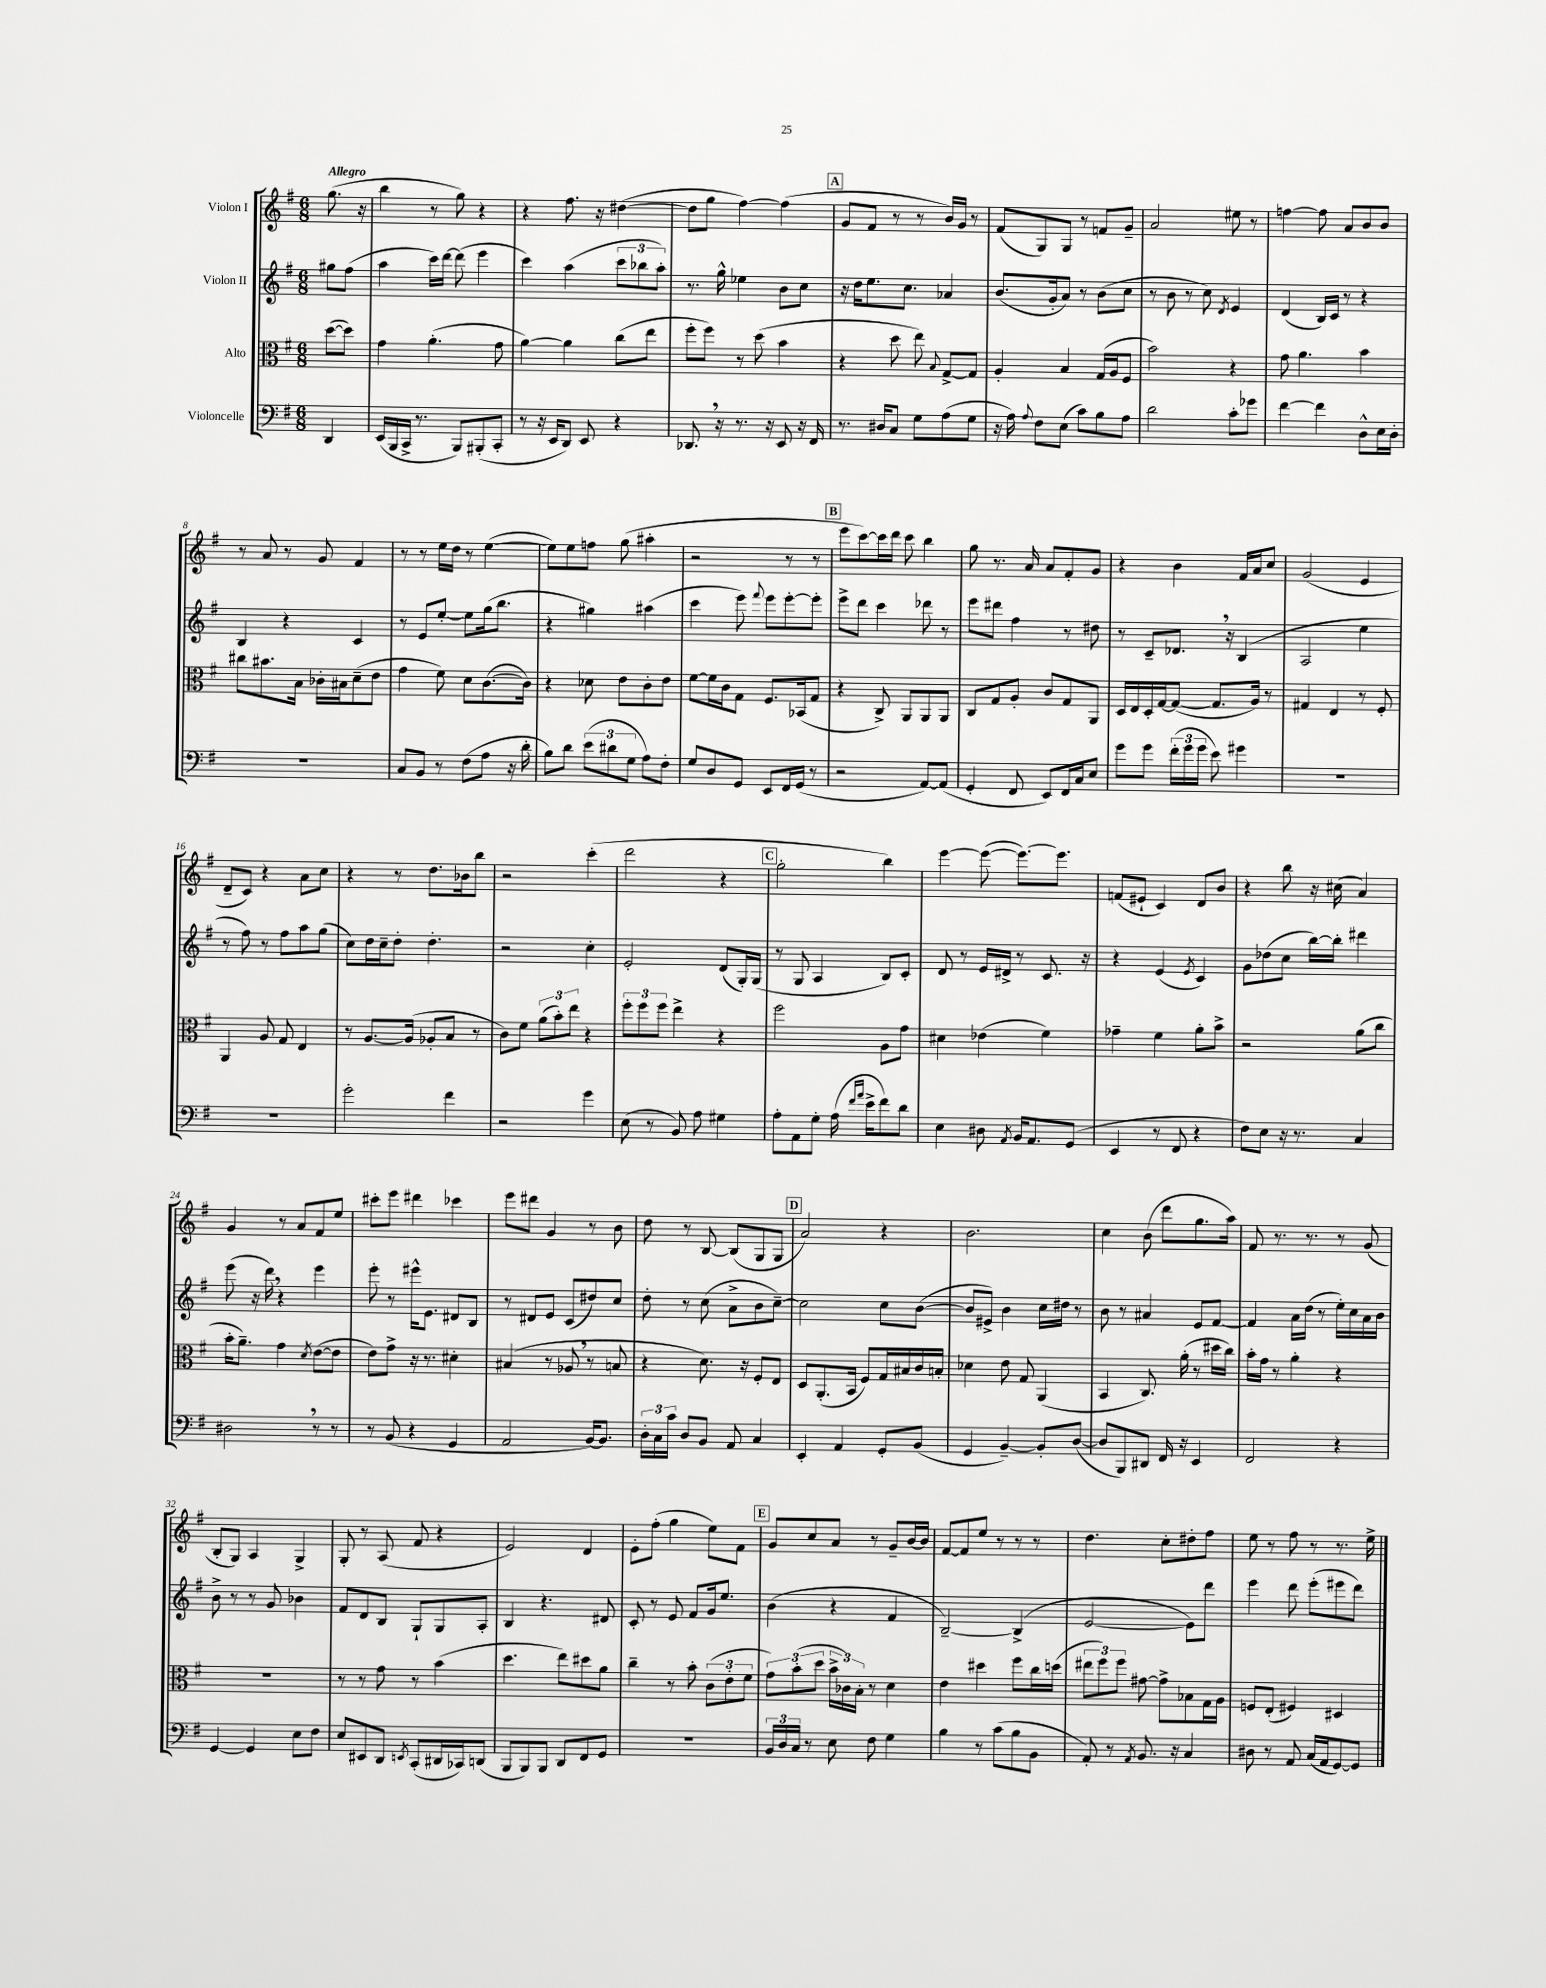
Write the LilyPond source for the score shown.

<<
\new StaffGroup <<
\new Staff = "s0" \with { instrumentName = "Violon I" } {
    \clef treble \key g \major \numericTimeSignature \time 6/8 \partial 4 \tempo "Allegro"
    \autoBeamOff g''8.( r16 |
    b''4 r8 g''8) r4 |
    r4 fis''8. r16 dis''4~( |
    dis''8[ g''8] fis''4~) fis''4( |
    \mark \markup { \box "A" } g'8[ fis'8] r8 r8 b'16[) g'16] r8 |
    fis'8[( g8) g8] r8 f'8[ g'8]-- |
    a'2 eis''8 r8 |
    f''4~ f''8 a'8[ b'8 b'8] |
    r8 a'8 r8 g'8 fis'4 |
    r8 r8 e''16[ d''16] r8 e''4~( |
    e''8[) e''8 f''8] g''8( ais''4-. |
    r2 r8 r8 |
    \mark \markup { \box "B" } e'''8[ c'''8~) c'''16 d'''16] c'''8 b''4 |
    g''8 r8. a'16 a'8[ fis'8-. g'8] |
    r4 b'4 fis'16[ a'16 c''8] |
    g'2( e'4 |
    d'8[-- c'8]) r4 a'8[ c''8] |
    r4 r8 d''8.[ bes'16 b''8] |
    r2 c'''4-.( |
    d'''2 r4 |
    \mark \markup { \box "C" } g''2-. b''4) |
    e'''4~ e'''8~( e'''8.[~) e'''8.] |
    f'8[( eis'8]-! c'4) d'8[ b'8] |
    r4 b''8 r16 cis''16( a'4) |
    g'4 r8 a'8[ fis'8 e''8] |
    cis'''8[-. e'''8] dis'''4 ces'''4 |
    e'''8[ dis'''8] g'4 r8 b'8 |
    d''8 r8 b8~ b8[( g8 g8] |
    \mark \markup { \box "D" } a'2) r4 |
    b'2. |
    c''4 b'8( d'''8[ g''8. a''16]) |
    fis'8 r8. r8. r8 g'8( |
    b8[-. g8]) a4 g4-> |
    g8-. r8 a8( fis'8 r4 |
    e'2) d'4 |
    e'8[-. fis''8]-.( g''4 e''8[) fis'8] |
    \mark \markup { \box "E" } g'8[ c''8 a'8] r8 g'8[-- b'16~ b'16] |
    fis'8[~ fis'8 e''8] r8 r8 r8 |
    d''4. c''8[-. dis''8-. fis''8] |
    e''8 r8 fis''8 r8 r8. e''16-> \bar "|." |
}
\new Staff = "s1" \with { instrumentName = "Violon II" } {
    \clef treble \key g \major \numericTimeSignature \time 6/8 \partial 4
    \autoBeamOff gis''8[ fis''8]( |
    a''4 c'''16[) d'''16]~ d'''8( e'''4 |
    c'''4) a''4( \tuplet 3/2 { c'''8[ bes''8 a''8]-.) } |
    r8. g''16-^ ees''4 b'8[ c''8] |
    \mark \markup { \box "A" } r16 d''16[ e''8. c''8.] aes'4 |
    b'8.[( g'16-. a'8]) r8 b'8[( c''8] |
    r8 b'8 r8 c''8) \acciaccatura { d'8 } e'4 |
    d'4( b16[) c'16] r8 r4 |
    b4 r4 c'4 |
    r8 e'8[ e''8]~-. e''8[ g''16( b''8.] |
    r4 gis''4) ais''4( |
    c'''4 e'''8) \appoggiatura { fis'''8 } e'''8[ e'''8~-. e'''8]-. |
    \mark \markup { \box "B" } e'''8[-> d'''8] c'''4 des'''8 r8 |
    e'''8[ dis'''8] fis''4 r8 dis''8 |
    r8 c'8[-- des'8.] \breathe r16 b4( |
    a2 e''4 |
    r8 fis''8) r8 fis''8[ a''8 g''8]( |
    c''8[) d''16 c''16-- d''8]-. d''4.-. |
    r2 c''4-. |
    e'2-. d'8[( g16-.) g16]( |
    \mark \markup { \box "C" } r8 g8 a4 b8[) c'8]-. |
    d'8 r8 e'16[ dis'16]-> r8 c'8. r16 |
    r4 e'4( \acciaccatura { e'8 } c'4) |
    g'8[ des''8( c''8] b''16[~) b''16]-. dis'''4 |
    e'''8( r16 d'''16) \breathe r4 e'''4 |
    e'''8-. r8 eis'''16[-^ e'8.] dis'8[ b8] |
    r8 dis'8[ e'8] c'8[( dis''8) c''8] |
    d''8-. r8 c''8( a'8[-> b'8 c''8]~--) |
    \mark \markup { \box "D" } c''2 c''8[ b'8]~( |
    b'8[ eis'8]->) b'4 c''16[ dis''16] r8 |
    b'8 r8 ais'4 e'8[ fis'8]~ |
    fis'4 a'16[ d''16]( r8 e''16[-.) c''16 a'16 b'16] |
    b'8-> r8 r8 g'8 bes'4 |
    fis'8[ d'8 b8] g8[-! g8 a8]-. |
    b4 r4. dis'8 |
    c'8-. r8 e'8 fis'8[ g'16 e''8.] |
    \mark \markup { \box "E" } b'4( r4 fis'4 |
    b2~--) b4->( |
    e'2~ e'8[) d'''8] |
    e'''4 d'''8 e'''8[-.( eis'''8 d'''8]) \bar "|." |
}
\new Staff = "s2" \with { instrumentName = "Alto" } {
    \clef alto \key g \major \numericTimeSignature \time 6/8 \partial 4
    \autoBeamOff d''8[~( d''8]) |
    g'4 a'4.-.( g'8 |
    a'4~) a'4 c''8[( e''8] |
    fis''8[-. fis''8]) r8 d''8( b'4 |
    \mark \markup { \box "A" } r4 d''8 e''8) \appoggiatura { b8 } g8[~-> g8] |
    a4-. b4 g16[( a16 fis8] |
    b'2) r4 |
    g'8 a'4. b'4 |
    cis''8[ bis'8. b16] ces'16[-. bis16 d'8--( e'8] |
    g'4 fis'8) d'8[ c'8.~( c'16]) |
    r4 des'8 e'8[ c'8-. e'8] |
    fis'8[~ fis'16 c'16 g8] fis8.[ bes,16( g8] |
    \mark \markup { \box "B" } r4 c8->) a,8[ a,8 a,8] |
    c8[ g8 a8]-. c'8[ g8 a,8] |
    d16[ e16 d16-. g16~ g8]~( g8.[ a16]) r8 |
    gis4 e4 r8 fis8-. |
    a,4 a8 g8 e4 |
    r8 a8.[~ a16]( aes8[-. b8] r8 |
    c'8[) fis'8] \tuplet 3/2 { a'8[( b'8-.) e''8] } r4 |
    \tuplet 3/2 { fis''8[-. fis''8 fis''8] } e''4-> r4 |
    \mark \markup { \box "C" } fis''2 a8[ g'8] |
    dis'4 ees'4( fis'4) |
    ges'4-- fis'4 a'8[-. b'8]-> |
    r2 a'8[( c''8] |
    b'16[-. a'8.]--) g'4 \acciaccatura { d'8 } e'8[~( e'8] |
    e'8[) g'8]-> r16 r8. dis'4-. |
    bis4( r8 aes8 \breathe r8 b8 |
    r4 d'8.) r16 fis8[-. e8] |
    \mark \markup { \box "D" } d8[ a,8.-.( b,16] fis8[) g16 bis16 c'16 b16]-. |
    des'4 e'8 g8 a,4( |
    b,4 c8.) a'16-.( r8 dis''16[ c''16]) |
    b'16[-. g'16] r8 a'4-. r4 |
    R2. |
    r8 r8 g'8 r8 b'4( |
    d''4. e''8[) dis''8 a'8] |
    c''4-- r8 b'8-. \tuplet 3/2 { c'8[( e'8-. fis'8] } |
    \mark \markup { \box "E" } \tuplet 3/2 { g'8[) b'8-.( d''8] } \tuplet 3/2 { b'16[-> ces'16) b16]-. } r8 d'4 |
    e'4 dis''4 fis''8[ c''16 d''16]( |
    \tuplet 3/2 { eis''8[ fis''8) fis''8] } gis'8~ gis'8[-> bes8 g16 a16] |
    f8[ e8]-.( fis4) dis4 \bar "|." |
}
\new Staff = "s3" \with { instrumentName = "Violoncelle" } {
    \clef bass \key g \major \numericTimeSignature \time 6/8 \partial 4
    \autoBeamOff d,4 |
    e,16[( b,,16 c,16]-> r8. b,,8[) bis,,8-.( c,8]-. |
    r8 r16 e,16[ d,8]) e,8 r4 |
    des,8. \breathe r16 r8. r16 e,8 r16 fis,16 |
    \mark \markup { \box "A" } r8. dis16[ c8] g8[ a8( g8] |
    r16 a16) \appoggiatura { a8 } fis8[ e8]( c'8[) b8 a8] |
    d'2 c'8[-. ges'8] |
    fis'4~ fis'4 d8[-^ e16 d16]-. |
    R2. |
    c8[ b,8] r8 fis8[( a8] r16 d'16-. |
    b8[) d'8] \tuplet 3/2 { e'8[( dis'8 g8] } a8[) fis8]-. |
    g8[ d8 g,8] e,8[ fis,16 g,16]( r8 |
    \mark \markup { \box "B" } r2 a,8[~) a,8]( |
    g,4-. fis,8 e,8[) fis,16 c16 e8] |
    g'8[ g'8] \tuplet 3/2 { fis'16[-.( g'16 g'16] } e'8) gis'4 |
    R2. |
    R2. |
    g'2-. fis'4 |
    r2 g'4 |
    e8( r8 b,8) a8 gis4 |
    \mark \markup { \box "C" } a8[-. a,8 g8]-. a16( \grace { fis'16[ a'16] } e'16[-> fis'8) d'8] |
    e4 dis8 \acciaccatura { a,8 } b,16[ a,8. g,8]( |
    e,4 r8 fis,8 r4 |
    fis8[) e8] r16 r8. c4 |
    dis2 \breathe r8 r8 |
    r8 b,8( r4 g,4 |
    a,2 b,16[~) b,8.] |
    \tuplet 3/2 { d16[-. c16 c'16] } d8[ b,8] a,8 c4 |
    \mark \markup { \box "D" } e,4-. a,4 g,8[-. b,8]( |
    g,4 b,4~--) b,8[-. d8]~( |
    d8[ b,,8) dis,8] fis,16 r16 e,4 |
    fis,2 r4 |
    g,4~ g,4 e8[ fis8] |
    e8[ eis,8 d,8] \acciaccatura { e,8 } c,8[-.( dis,16 ces,16) d,8]( |
    b,,8[ b,,8) b,,8] d,8[ fis,8 g,8] |
    R2. |
    \mark \markup { \box "E" } \tuplet 3/2 { b,16[ d16 c16] } r8 e8 fis8 g4 |
    b4 r8 c'8[( b8 b,8] |
    a,8-.) r8 \acciaccatura { a,8 } b,8. r16 c4 |
    dis8 r8 a,8 c16[( a,16 g,8~) g,8] \bar "|." |
}
>>
>>
